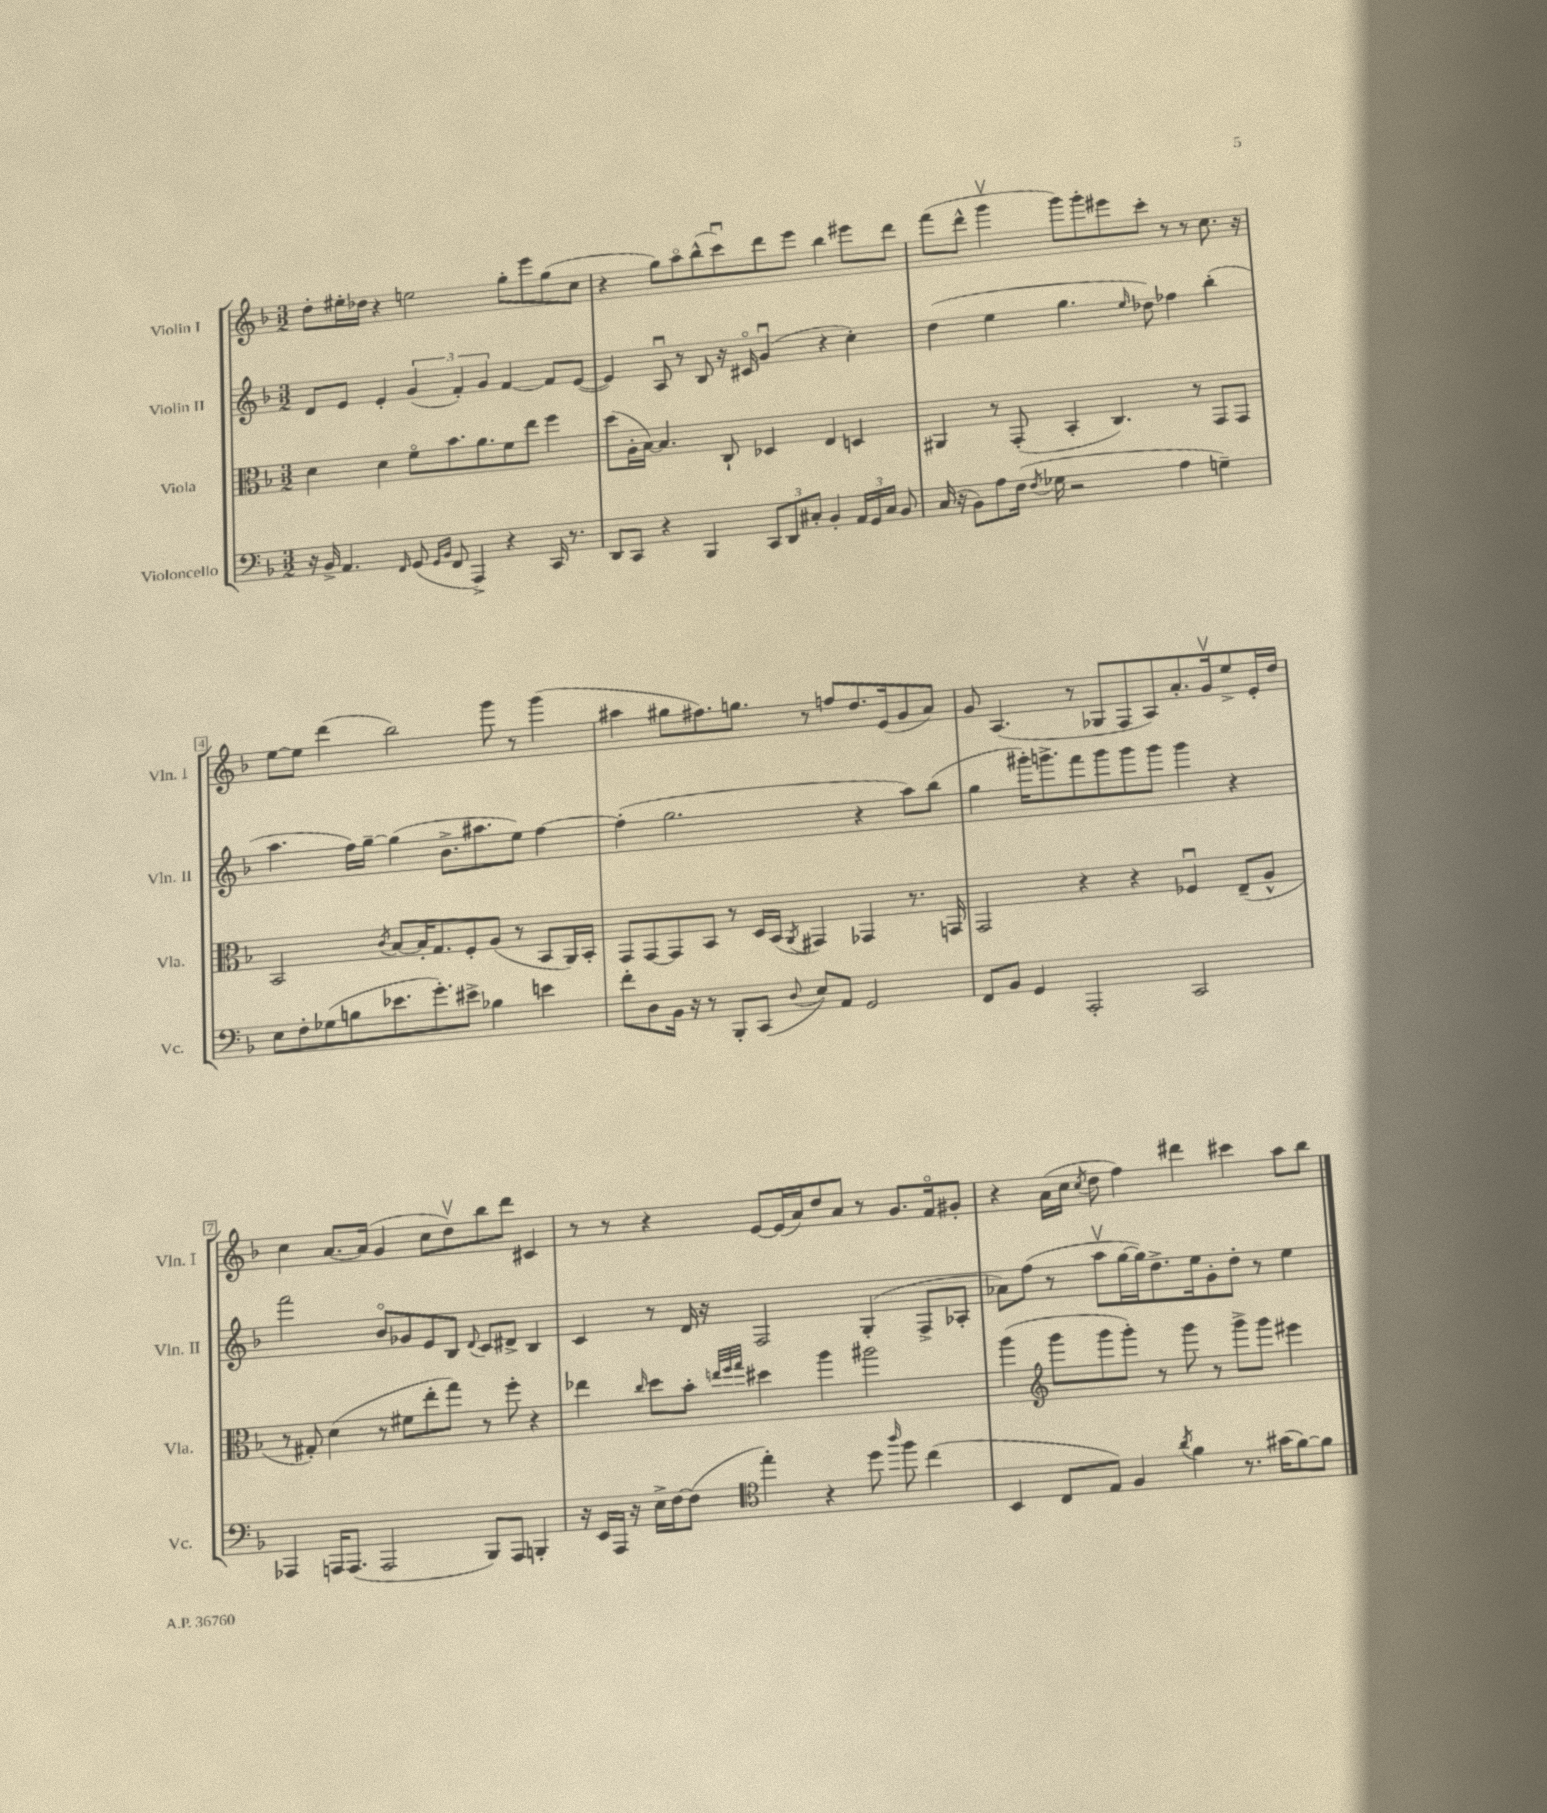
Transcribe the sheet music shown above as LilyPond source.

<<
\new StaffGroup <<
\new Staff = "s0" \with { instrumentName = "Violin I" shortInstrumentName = "Vln. I" } {
    \clef treble \key f \major \numericTimeSignature \time 3/2
    \autoBeamOff d''8[-. eis''16-. des''16] r4 e''2 g''8[-. e'''8 g''8( c''8] |
    r4 g''8[) a''8\flageolet bes''8-^( c'''8\downbow) d'''8 e'''8] bes''4 eis'''8[ d'''8] |
    f'''8[( d'''8]-^ g'''4\upbow g'''8[) g'''8-. eis'''8 c'''8]-. r8 r8 c''8. r16 |
    e''8[~ e''8] d'''4( bes''2) g'''8 r8 g'''4( |
    ais''4 gis''8[ fis''8.) g''8.] r8 f''8[ d''8. e'16( g'8 a'8]) |
    g'8 a4.( r8 ges8[ f8 a8) a'8.-. g'16\upbow e''8-> e'16-. d''16] |
    c''4 a'8.[~ a'16]( g'4 c''8[ d''8\upbow) bes''8 d'''8] cis'4 |
    r8 r8 r4 e'8[~ e'16( a'16) d''8 a'8] r8 g'8.[ f'16\flageolet gis'8]-. |
    r4 a'16[( c''16] \acciaccatura { c''8 } d''8 f''4) dis'''4 cis'''4 a''8[ bes''8] \bar "|." |
}
\new Staff = "s1" \with { instrumentName = "Violin II" shortInstrumentName = "Vln. II" } {
    \clef treble \key f \major \numericTimeSignature \time 3/2
    \autoBeamOff d'8[ e'8] e'4-. \tuplet 3/2 { g'4( f'4-.) g'4 } f'4~ f'8[ e'8]~( |
    e'4) a8\downbow r8 bes8 r16 cis'16\flageolet g'4\downbow( r4 c''4-.) |
    d''4( e''4 g''4. \grace { e''16 } des''8) fes''4 bes''4-.( |
    a''4. f''16[) g''16]~-- g''4( bes'8.[-> ais''8. e''8]) f''4~ |
    f''4-.( g''2. r4 a''8[) bes''8]( |
    g''4 gis'''16[-.) g'''8.-> f'''8 g'''8 g'''8 g'''8] g'''4 r4 |
    f'''2 bes'8[\flageolet ges'8 e'8 bes8] \appoggiatura { d'8 } c'8[ dis'8]-> bes4 |
    c'4 r8 d'16 r16 f2 g4-.( f8[-> aes8]-. |
    aes'8[) f''8]( r8 a''8[\upbow g''16~ g''16) d''8.-> e''16 g'8-. d''8]-. r8 e''4 \bar "|." |
}
\new Staff = "s2" \with { instrumentName = "Viola" shortInstrumentName = "Vla." } {
    \clef alto \key f \major \numericTimeSignature \time 3/2
    \autoBeamOff d'4 d'4 f'8[\flageolet bes'8. a'8. f'8 e''8] f''4 |
    d''8[( a16-. bes16]~) bes4. c8-! des4 e4 d4 |
    ais,4 r8 g,8-.( bes,4-. c4.) r8 g,8[ g,8] |
    bes,2 \acciaccatura { c'8 } bes8[~ bes16-. g8. f8-. a8]( r8 bes,8[ a,16) bes,16]-. |
    g,8[ g,8~ g,8 bes,8] r8 d16[ bes,16]( \acciaccatura { a,8 } gis,4) ges,4 r8. g,16 |
    g,2 r4 r4 fes4\downbow e8[--( a8]-^ |
    r8 gis8-.) d'4( r8 fis'8[ e''8-. g''8]) r8 f''8-. r4 |
    ees''4 \grace { c''16 } d''8[ bes'8]-. \grace { e''32[ f''32 g''32] } dis''4 a''4 ais''2 |
    a''4( \clef treble g'''8[ g'''8 g'''8]-.) r8 g'''8 r8 g'''8[-> g'''8] eis'''4 \bar "|." |
}
\new Staff = "s3" \with { instrumentName = "Violoncello" shortInstrumentName = "Vc." } {
    \clef bass \key f \major \numericTimeSignature \time 3/2
    \autoBeamOff r16 bes,16-> a,4. \grace { f,16 } g,8( \grace { g,16[ bes,16] } f,8 a,,4->) r4 c,16 r8. |
    d,8[ c,8] r4 bes,,4 \tuplet 3/2 { c,8[ d,8 cis8]-. } bes,4-. \tuplet 3/2 { a,16[ g,16 cis16] } bes,8 |
    c16( r16 bes,8[) a8 f16]( \acciaccatura { f8 } ges16 r2 a4 g4--) |
    e8[ f8-. ges8( b8 ees'8. g'8.-.) eis'8]-> bes4 e'4 |
    f'8[-. d8 bes,16] r16 r8 bes,,8[-. c,8]( \appoggiatura { d8 } e8[) a,8] g,2 |
    f,8[ bes,8] g,4 a,,2-. c,2 |
    aes,,4 a,,16[ a,,8.]( a,,2 bes,,8[) a,,8] b,,4-. |
    r16 e,16[ a,,16] r16 e16[-> f16~ f8]( \clef tenor e''4-.) r4 d''8 \grace { a''16 } f''8 c''4( |
    bes,4 c8[ e8]) f4 \acciaccatura { a'8 } f'4 r8. gis'16[( f'8~) f'8] \bar "|." |
}
>>
>>
\layout { \context { \Score \override BarNumber.stencil = #(make-stencil-boxer 0.1 0.3 ly:text-interface::print) } }
